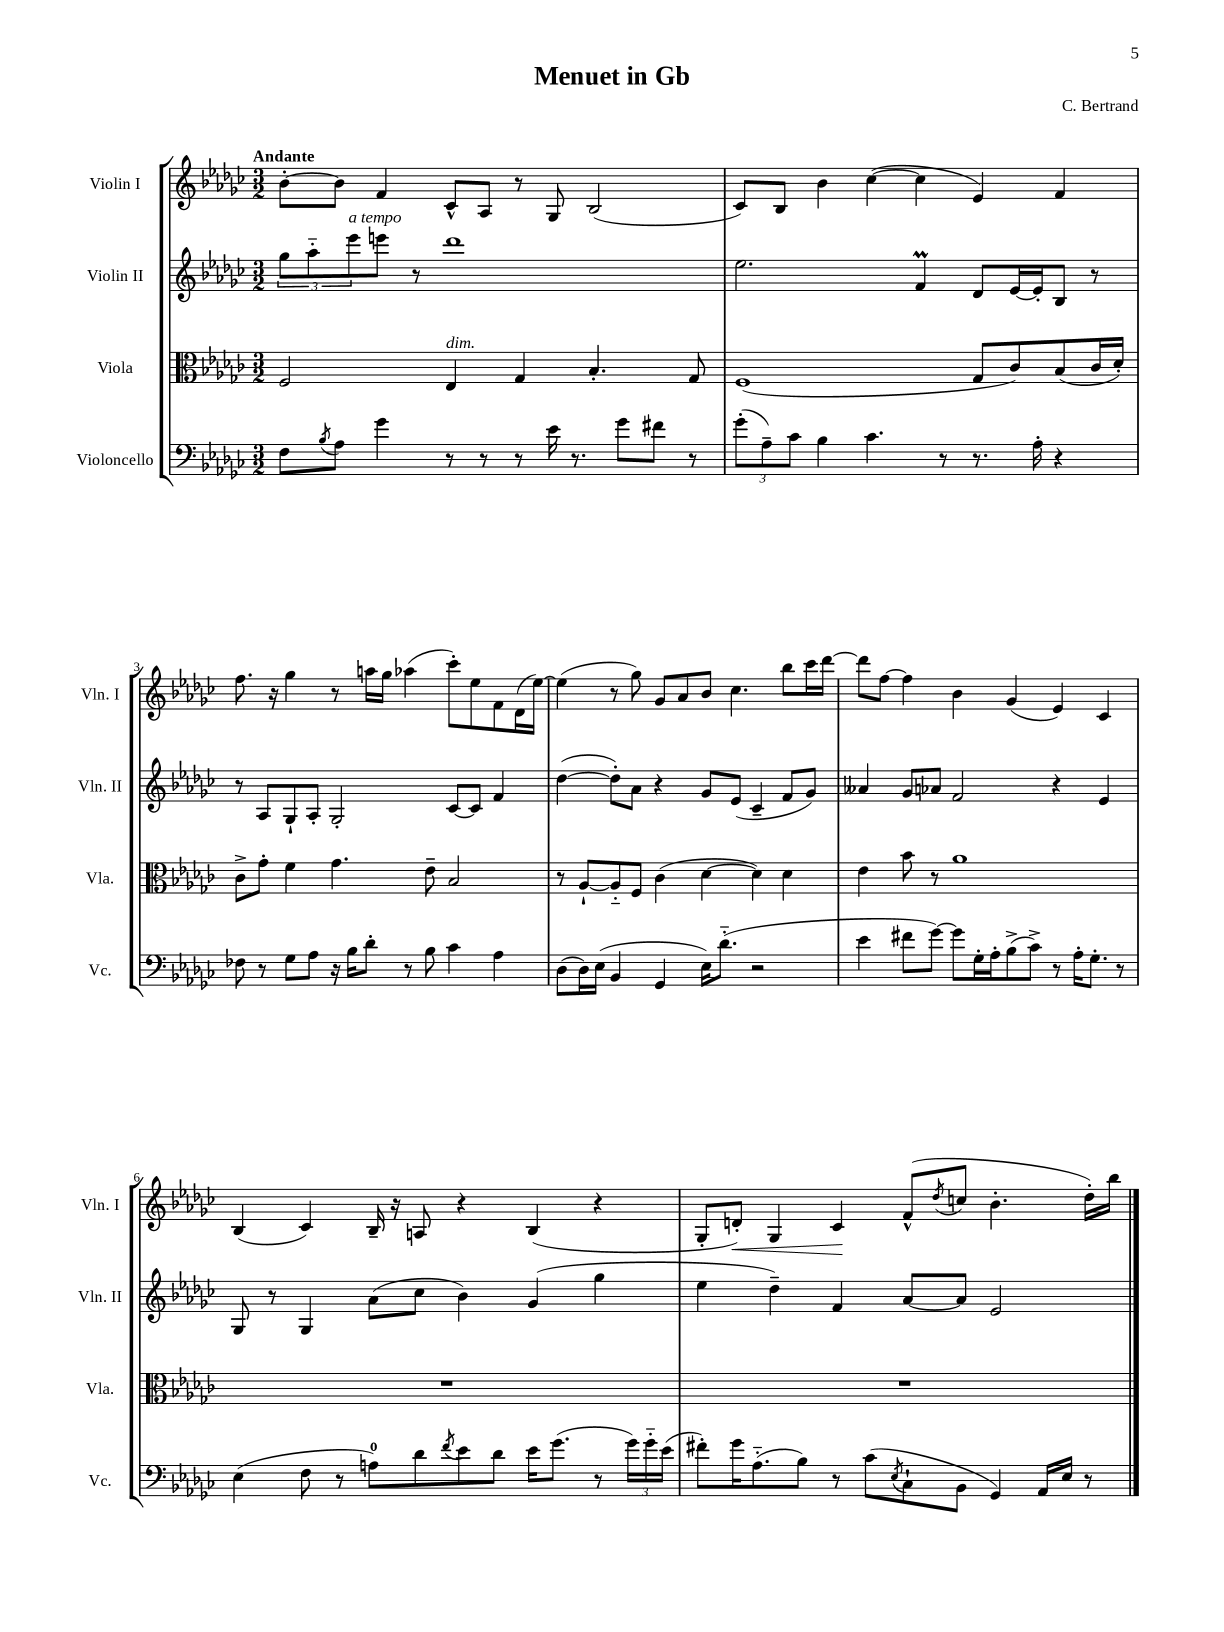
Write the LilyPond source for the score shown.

\header { title = "Menuet in Gb" composer = "C. Bertrand" }
<<
\new StaffGroup <<
\new Staff = "s0" \with { instrumentName = "Violin I" shortInstrumentName = "Vln. I" } {
    \clef treble \key ges \major \numericTimeSignature \time 3/2 \tempo "Andante"
    bes'8~-. bes'8 f'4 ces'8-^ aes8 r8 ges8 bes2( |
    ces'8) bes8 bes'4 ces''4~( ces''4 ees'4) f'4 |
    f''8. r16 ges''4 r8 a''16 ges''16 aes''4( ces'''8-.) ees''8 f'8 des'16( ees''16~) |
    ees''4( r8 ges''8) ges'8 aes'8 bes'8 ces''4. bes''8 ces'''16 des'''16~ |
    des'''8 f''8~ f''4 bes'4 ges'4( ees'4) ces'4 |
    bes4( ces'4) bes16-- r16 a8 r4 bes4( r4 |
    ges8-. d'8-.\<) ges4 ces'4\! f'8-^( \acciaccatura { des''8 } c''8 bes'4.-. des''16-.) bes''16 \bar "|." |
}
\new Staff = "s1" \with { instrumentName = "Violin II" shortInstrumentName = "Vln. II" } {
    \clef treble \key ges \major \numericTimeSignature \time 3/2
    \tuplet 3/2 { ges''8 aes''8-_ ees'''8^\markup { \italic "a tempo" } } e'''8 r8 des'''1 |
    ees''2. f'4\prall des'8 ees'16~ ees'16-. bes8 r8 |
    r8 aes8 ges8-! aes8-. ges2-. ces'8~ ces'8 f'4 |
    des''4~( des''8-.) aes'8 r4 ges'8 ees'8( ces'4-- f'8 ges'8) |
    aeses'4 ges'8 aes'8 f'2 r4 ees'4 |
    ges8 r8 ges4 aes'8( ces''8 bes'4) ges'4( ges''4 |
    ees''4 des''4--) f'4 aes'8~ aes'8 ees'2 \bar "|." |
}
\new Staff = "s2" \with { instrumentName = "Viola" shortInstrumentName = "Vla." } {
    \clef alto \key ges \major \numericTimeSignature \time 3/2
    f2 ees4^\markup { \italic "dim." } ges4 bes4.-. ges8 |
    f1( ges8 ces'8) bes8( ces'16 des'16-.) |
    ces'8-> ges'8-. f'4 ges'4. ees'8-- bes2 |
    r8 aes8~-! aes8-_ f8 ces'4( des'4~ des'4) des'4 |
    ees'4 bes'8 r8 aes'1 |
    R1. |
    R1. \bar "|." |
}
\new Staff = "s3" \with { instrumentName = "Violoncello" shortInstrumentName = "Vc." } {
    \clef bass \key ges \major \numericTimeSignature \time 3/2
    f8 \acciaccatura { bes8 } aes8 ges'4 r8 r8 r8 ees'16 r8. ges'8 fis'8 r8 |
    \tuplet 3/2 { ges'8-.( aes8--) ces'8 } bes4 ces'4. r8 r8. aes16-. r4 |
    fes8 r8 ges8 aes8 r16 bes16 des'8-. r8 bes8 ces'4 aes4 |
    des8( des16) ees16( bes,4 ges,4 ees16) des'8.-_( r2 |
    ees'4 fis'8 ges'8~) ges'8 ges16-. aes16-. bes8->( ces'8->) r8 aes16-. ges8.-. r8 |
    ees4( f8 r8 a8-0) des'8 \acciaccatura { f'8 } ees'8 des'8 ees'16 ges'8.( r8 \tuplet 3/2 { ges'16) ges'16-_ ees'16( } |
    fis'8-.) ges'16 aes8.-_( bes8) r8 ces'8( \acciaccatura { ees8 } ces8-! bes,8 ges,4) aes,16 ees16 r8 \bar "|." |
}
>>
>>
